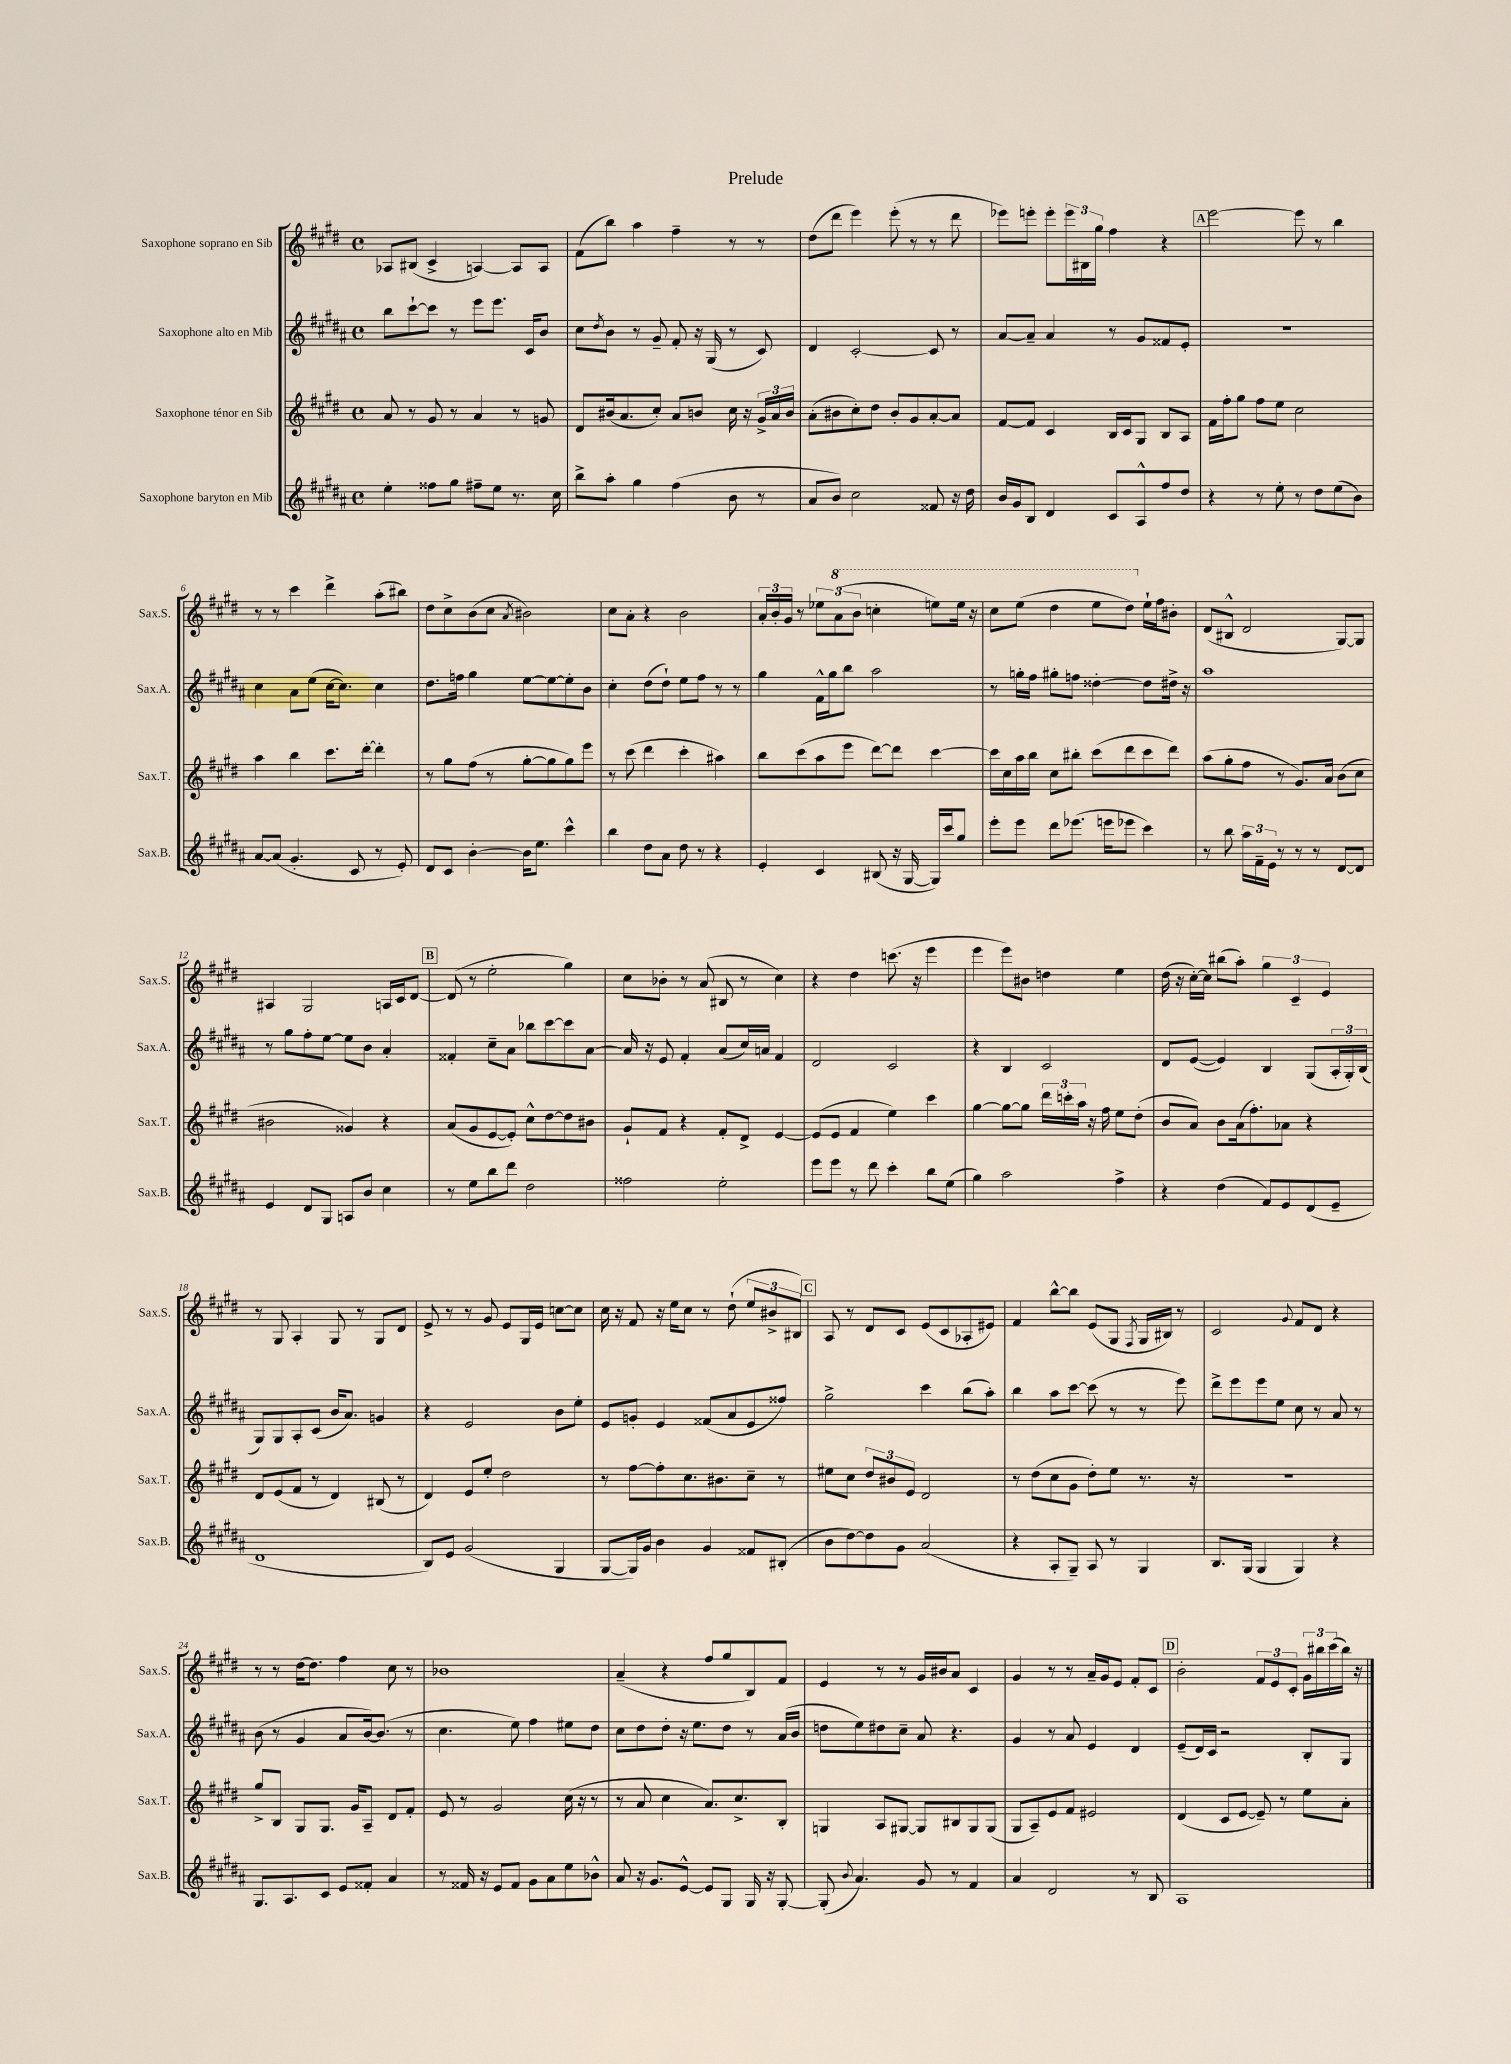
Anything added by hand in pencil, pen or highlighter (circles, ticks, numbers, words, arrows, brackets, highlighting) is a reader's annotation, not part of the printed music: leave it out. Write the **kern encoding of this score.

**kern	**kern	**kern	**kern
*part4	*part3	*part2	*part1
*staff4	*staff3	*staff2	*staff1
*I"Saxophone baryton en Mib	*I"Saxophone ténor en Sib	*I"Saxophone alto en Mib	*I"Saxophone soprano en Sib
*I'Sax.B.	*I'Sax.T.	*I'Sax.A.	*I'Sax.S.
*clefG2	*clefG2	*clefG2	*clefG2
*k[f#c#g#d#a#]	*k[f#c#g#d#]	*k[f#c#g#d#a#]	*k[f#c#g#d#]
*M4/4	*M4/4	*M4/4	*M4/4
*met(c)	*met(c)	*met(c)	*met(c)
=1	=1	=1	=1
4ee'\	8a/	8bb\L	8A-X/L
.	8r	[8ccc#`\	(8B#X/J
8ff##X\L	8g#/	8ccc#\J]	4c#^/
8gg#\J	8r	8r	.
8ff#X~\L	4a/	8eee\L	[4An/)
8ee\J	.	8.eee\J	.
8.r	8r	.	8A/L]
.	.	16c#/KL	.
.	8gn/	8b/J	8A/J
16cc#\	.	.	.
=2	=2	=2	=2
8bb^\L	8d#/L	8cc#\L	(8f#\L
.	.	8qdd#/	.
8aa#'\J	(16b#X/k	8b\J	8bb\J)
.	8.a/	.	.
4gg#\	.	8r	4aa\
.	8cc#'/J)	8g#~/	.
(4ff#\	8a/L	8f#'/	4ff#~\
.	8bn/J	16r	.
.	.	(16G#/	.
8b\	16cc#\	8r	8r
.	16r	.	.
8r	24g#^/LL	8c#/)	8r
.	24a/	.	.
.	24b/JJ	.	.
=3	=3	=3	=3
8a#/L	(8a'\L	4d#/	(8dd#\L
8b/J)	8b#X\	.	8ddd#\J
2cc#\	8cc#'\)	[2c#'/	4eee\)
.	8dd#\J	.	.
.	8b#'/L	.	(8eee'\
.	8g#/	.	8r
8f##X/	[8a'/	8c#/]	8r
16r	8a/J]	8r	8ddd#\
16dd#\	.	.	.
=4	=4	=4	=4
16b/LL	[8f#/L	[8a#/L	8eee-X\L)
16g#/J	.	.	.
8B/J	8f#/J]	8a#~/J]	8eeen'\J
4d#/	4c#/	4a#/	8eee'\L
.	.	.	24eee\L
.	.	.	24B#X\
.	.	.	24gg#\JJ
8c#/L	16B/LL	8r	4ff#\
.	16c#/J	.	.
8A#^^/	8G#/J	8g#/L	.
8ff#/	8B/L	8f##X/	4r
8dd#/J	8A/J	8e'/J	.
!!LO:REH:place=s1:t=A
=5	=5	=5	=5
4r	16f#\LL	1r	[2eee\
.	16ff#'\J	.	.
.	8gg#\J	.	.
8r	8ff#\L	.	.
8ee'\	8ee\J	.	.
8r	2cc#\	.	8eee\]
8dd#\L	.	.	8r
(8ee\	.	.	4bb\
8b\J)	.	.	.
!!LO:LB:g=z
=6	=6	=6	=6
[8a#/L	4aa\	4cc#\	8r
(8a#/J]	.	.	8r
4.g#'/	4bb\	8a#\L	4ccc#\
.	.	(8ee\J	.
.	8.ccc#\L	[16cc#\KL	4ddd#^\
.	.	8.cc#\J])	.
8c#/	.	.	.
.	[16ddd#'\Jk	.	.
8r	4ddd#'\]	4cc#\	(8aa'\L
8e'/)	.	.	8bb#X\J)
=7	=7	=7	=7
8d#/L	8r	8.dd#\L	8dd#\L
8c#/J	8gg#\L	.	8cc#^\
.	.	16ffn\Jk	.
[4b'\	(8ff#\J	4gg#\	(8b\
.	8r	.	8cc#\J
.	.	.	8qa/
16b\KL]	[8gg#'\L	[8ee\L	2b#X\)
8.ee\J	.	.	.
.	8gg#\]	8ee\_	.
4ccc#^^\	8gg#\)	8ee'\]	.
.	8eee\J	8b\J	.
=8	=8	=8	=8
4bb\	8r	4cc#'\	8cc#\L
.	(8ccc#\	.	8a'\J
8dd#\L	4ddd#\	(8dd#\L	4r
8a#\J	.	8dd#`\J)	.
8dd#\	4ccc#'\	8ee\L	2b\
8r	.	8ff#\J	.
4r	4aa#X\)	8r	.
.	.	8r	.
=9	=9	=9	=9
4e'/	8bb\L	4gg#\	24a'/LL
.	.	.	24b'/
.	.	.	24g#/JJ
.	(8ccc#\	.	8r
4c#/	8aa\	16f#^^\LL	12ee-X\L
.	.	16gg#\J	.
*	*	*	*8va
.	.	.	(12aa\
.	8eee\J	8bb\J	.
.	.	.	12bb\J
(8B#X/	[8ddd#\L)	2aa#\	4cccn'\
16r	8ddd#\J]	.	.
[16G#/	.	.	.
16G#/LL])	[4ccc#\	.	8eeen\L)
16ccc#/J	.	.	.
8gg#/J	.	.	16eee\Jk
.	.	.	16r
=10	=10	=10	=10
8eee'\L	16ccc#\LL]	8r	8ccc#\L
.	16cc#\	.	.
8eee\J	16aa\	16ggn'\LL	(8eee\J
.	16bb\JJ	16ff#\JJ	.
8ddd#\L	8cc#\L	8gg#X'\L	4ddd#\
(8.eee-X\J	8bb#X'\J	8ffn\J	.
.	(8ccc#\L	[4dd##X'\	8eee\L
16eeen\KL	.	.	.
8eee-X\J	8ddd#\	.	8ddd#\J)
*	*	*	*X8va
4ccc#\)	8ccc#\	8dd##\L]	16ee`\LL
.	.	.	16ff#\J
.	8ddd#\J)	16dd#X^\Jk	8b#X'\J
.	.	16r	.
=11	=11	=11	=11
8r	(8aa\L	1aa#	(8d#/L
8bb\	8gg#'\	.	8B#X^^/J
24aa#\LL	8ff#\J	.	2d#/
24f#~\	.	.	.
24e\JJ	.	.	.
8r	8r	.	.
8r	8.g#/L)	.	.
8r	.	.	.
.	16a/Jk	.	.
[8d#/L	(8b\L	.	[8G#/L)
8d#/J]	8cc#\J	.	8G#/J]
!!LO:LB:g=z
=12	=12	=12	=12
4e/	2b#X\	8r	4A#X/
.	.	8gg#\L	.
8d#/L	.	8ff#'\	2G#/
8G#/J	.	[8ee\J	.
8An/L	4g##X/)	8ee\L]	.
8b/J	.	8b\J	.
4cc#\	4r	4a#'/	16An/LL
.	.	.	16c#/J
.	.	.	[8d#/J
!!LO:REH:place=s1:t=B
=13	=13	=13	=13
8r	(8a/L	4f##X'/	(8d#/]
8ee\L	8g#/	.	8r
8bb\	[8e/	8cc#~\L	2ee'\
8ddd#\J	8e'/J])	8a#\J	.
2dd#\	8cc#^^\L	8bb-X\L	.
.	[8dd#\	[8ccc#\	.
.	8dd#\]	8ccc#\]	4gg#\)
.	8b#X\J	[8a#\J	.
=14	=14	=14	=14
2ff##X\	8g#`/L	16a#/]	8cc#\L
.	.	16r	.
.	8f#/J	8e/	8b-X'\J
.	4r	4f#'/	8r
.	.	.	(8a/
2ee'\	8f#'/L	(8a#/L	8B#X/
.	8d#^/J	16cc#/L)	8r
.	.	16an/JJ	.
.	[4e/	4f#/	4cc#\)
=15	=15	=15	=15
8eee\L	(8e/L]	2d#/	4r
8eee\J	8e/J	.	.
8r	4f#/	.	4dd#\
8ddd#\	.	.	.
4ccc#'\	4ee\)	2c#/	(8.cccn\
.	.	.	16r
8bb\L	4ccc#\	.	4eee\
(8ee\J	.	.	.
=16	=16	=16	=16
4gg#\)	[4gg#\	4r	4eee\
2aa#\	8gg#\L_	4B/	8eee\L)
.	8gg#\J]	.	8b#X\J
.	24ddd#\LL	2c#/	4ddn\
.	24cccn'\	.	.
.	24aa\JJ	.	.
.	16r	.	.
.	16ff#\	.	.
4ff#^\	8ee\L	.	4ee\
.	(8dd#'\J	.	.
=17	=17	=17	=17
4r	8b/L	8d#/L	(16dd#\
.	.	.	16r
.	8a/J)	([8e/J	[16cc#'\LL)
.	.	.	16cc#\JJ]
(4dd#\	8b\L	4e/])	(8bb#X\L
.	(16a\k	.	8aa'\J)
.	8.ff#'\)	.	.
8f#/L)	.	4B/	6gg#\
8e/	8a-X\J	.	.
.	.	.	6c#~/
(8d#/	4r	(8G#/L	.
.	.	.	6e/
8e~/J	.	24A#'/L	.
.	.	24G#'/)	.
.	.	(24B/JJ	.
!!LO:LB:g=z
=18	=18	=18	=18
1d#	8d#/L	8G#/L)	8r
.	(8e/	8G#/	8G#/
.	8f#/J	8A#'/	4A'/
.	8r	(8c#/J	.
.	4d#/)	16b/KL	8G#/
.	.	8.a#/J)	.
.	.	.	8r
.	(8B#X/	4gn/	8G#/L
.	8r	.	8d#/J
=19	=19	=19	=19
8B/L)	4d#/)	4r	8e^/
8e/J	.	.	8r
(2g#/	8e/L	2e/	8r
.	8ee'/J	.	8g#/
.	2dd#\	.	8e/L
.	.	.	16G#/L
.	.	.	16e/JJ
4G#/	.	8b\L	[8ccn\L
.	.	8ee'\J	8cc\J]
=20	=20	=20	=20
[8G#/L	8r	8e/L	16cc#\
.	.	.	16r
16G#/L])	[8ff#\L	8gn'/J	8f#/
16g#/JJ	.	.	.
4b\	8ff#'\]	4e/	16r
.	.	.	16ee\KL
.	8.cc#\	.	8cc#\J
4g#/	.	(8f##X/L	8r
.	8.b#X\	.	.
.	.	8a#/	(8dd#`\
8f##X/L	8cc#~\J	8e/	12ee/L
.	.	.	12b#X^/
(8B#X'/J	8r	8ff##X/J)	.
.	.	.	12B#X/J)
!!LO:REH:place=s1:t=C
=21	=21	=21	=21
8b\L	8ee#X\L	2gg#^\	8A/
[8dd#\)	8cc#\J	.	8r
8dd#\]	12dd#/L	.	8d#/L
.	12b#X/	.	.
8g#\J	.	.	8c#/J
.	12e/J	.	.
(2a#/	2d#/	4ccc#\	(8e/L
.	.	.	8c#/
.	.	(8bb\L	8A-X'/
.	.	8aa#'\J)	8e#X/J)
=22	=22	=22	=22
4r	8r	4bb\	4f#/
.	(8dd#\L	.	.
8A#'/L	8cc#\	8aa#\L	[8bb^^\L
8G#~/J)	8g#\J	[8ccc#\J	8bb\J]
8A#/	8dd#'\L)	(8ccc#\]	(8e/L
8r	8ee\J	8r	8G#/J
.	.	.	8qF#/
4G#/	8.r	8r	16G#/LL
.	.	.	16B#X/JJ)
.	.	8eee\)	8r
.	16r	.	.
=23	=23	=23	=23
8.B/L	1r	8ddd#^\L	2c#/
.	.	8eee\	.
(16G#/Jk	.	.	.
4G#/	.	8eee\	.
.	.	8ee\J	.
.	.	.	8qqg#/
4G#/)	.	8cc#\	8f#/L
.	.	8r	8d#/J
4r	.	8a#/	4r
.	.	8r	.
!!LO:LB:g=z
=24	=24	=24	=24
8.G#/L	8gg#^/L	(8b\	8r
.	8B/J	8r	8r
8.A#/	.	.	.
.	8G#/L	4g#/	[16dd#\KL
.	.	.	8.dd#\J]
8c#/J	8.G#/J	.	.
8e/L	.	8a#/L	4ff#\
.	16g#/KL	.	.
8f##X'/J	8A~/J	[16b/k)	.
.	.	(8.b/J]	.
4a#/	8d#/L	.	8cc#\
.	8f#'/J	8r	8r
=25	=25	=25	=25
8r	8e/	4.cc#\	1b-X
16f##X/	8r	.	.
16r	.	.	.
8e/L	2g#/	.	.
8f##/J	.	8ee\)	.
8g#\L	.	4ff#\	.
8a#\	.	.	.
8ee\	(16cc#\	8ee#X\L	.
.	16r	.	.
8b-X^^\J	8r	8dd#\J	.
=26	=26	=26	=26
8a#/	8r	8cc#\L	(4a~/
16r	8a/	8dd#\	.
8.g#/L	.	.	.
.	4cc#\	8dd#'\J	4r
[8e^^/J	.	16r	.
.	.	8.ee\L	.
8e/L]	8.a/L)	.	8ff#/L
8G#/J	.	8dd#\J	8gg#/
.	8.cc#^/	.	.
16G#/	.	8r	8B/)
16r	.	.	.
[8G#'/	8B'/J	(16a#/LL	8f#/J
.	.	16b/JJ	.
=27	=27	=27	=27
(8G#'/]	4Gn/	8ddn\L	4e/
8qqb/	.	.	.
4.a#/)	.	8ee\)	.
.	8A/L	8dd#X\	8r
.	[8G#X/J	8cc#~\J	8r
8g#/	8G#/L]	8a#/	16g#/LL
.	.	.	16b#X/J
8r	8B#X/	4.r	8a/J
4f#/	8G#/	.	4c#/
.	(8G#/J	.	.
=28	=28	=28	=28
4a#/	8G#/L	4g#/	4g#/
.	8A~/)	.	.
2d#/	8e/	8r	8r
.	8f#/J	8a#/	8r
.	2e#X/	4e/	16a~/LL
.	.	.	16g#/J
.	.	.	8e/J
8r	.	4d#/	8f#'/L
8B/	.	.	8c#/J
!!LO:REH:place=s1:t=D
=29	=29	=29	=29
1A#	(4d#/	(8e~/L	2b'\
.	.	16d#/L)	.
.	.	16c#/JJ	.
.	8c#/L	2r	.
.	[8e/J	.	.
.	8e~/])	.	12f#/L
.	.	.	12e/
.	8r	.	.
.	.	.	12c#'/J
.	8ee\L	8B'/L	24g#\LL
.	.	.	24bb#X\
.	.	.	(24ccc#\
.	8a'\J	8G#/J	16bb#\JJ)
.	.	.	16r
==	==	==	==
*-	*-	*-	*-
